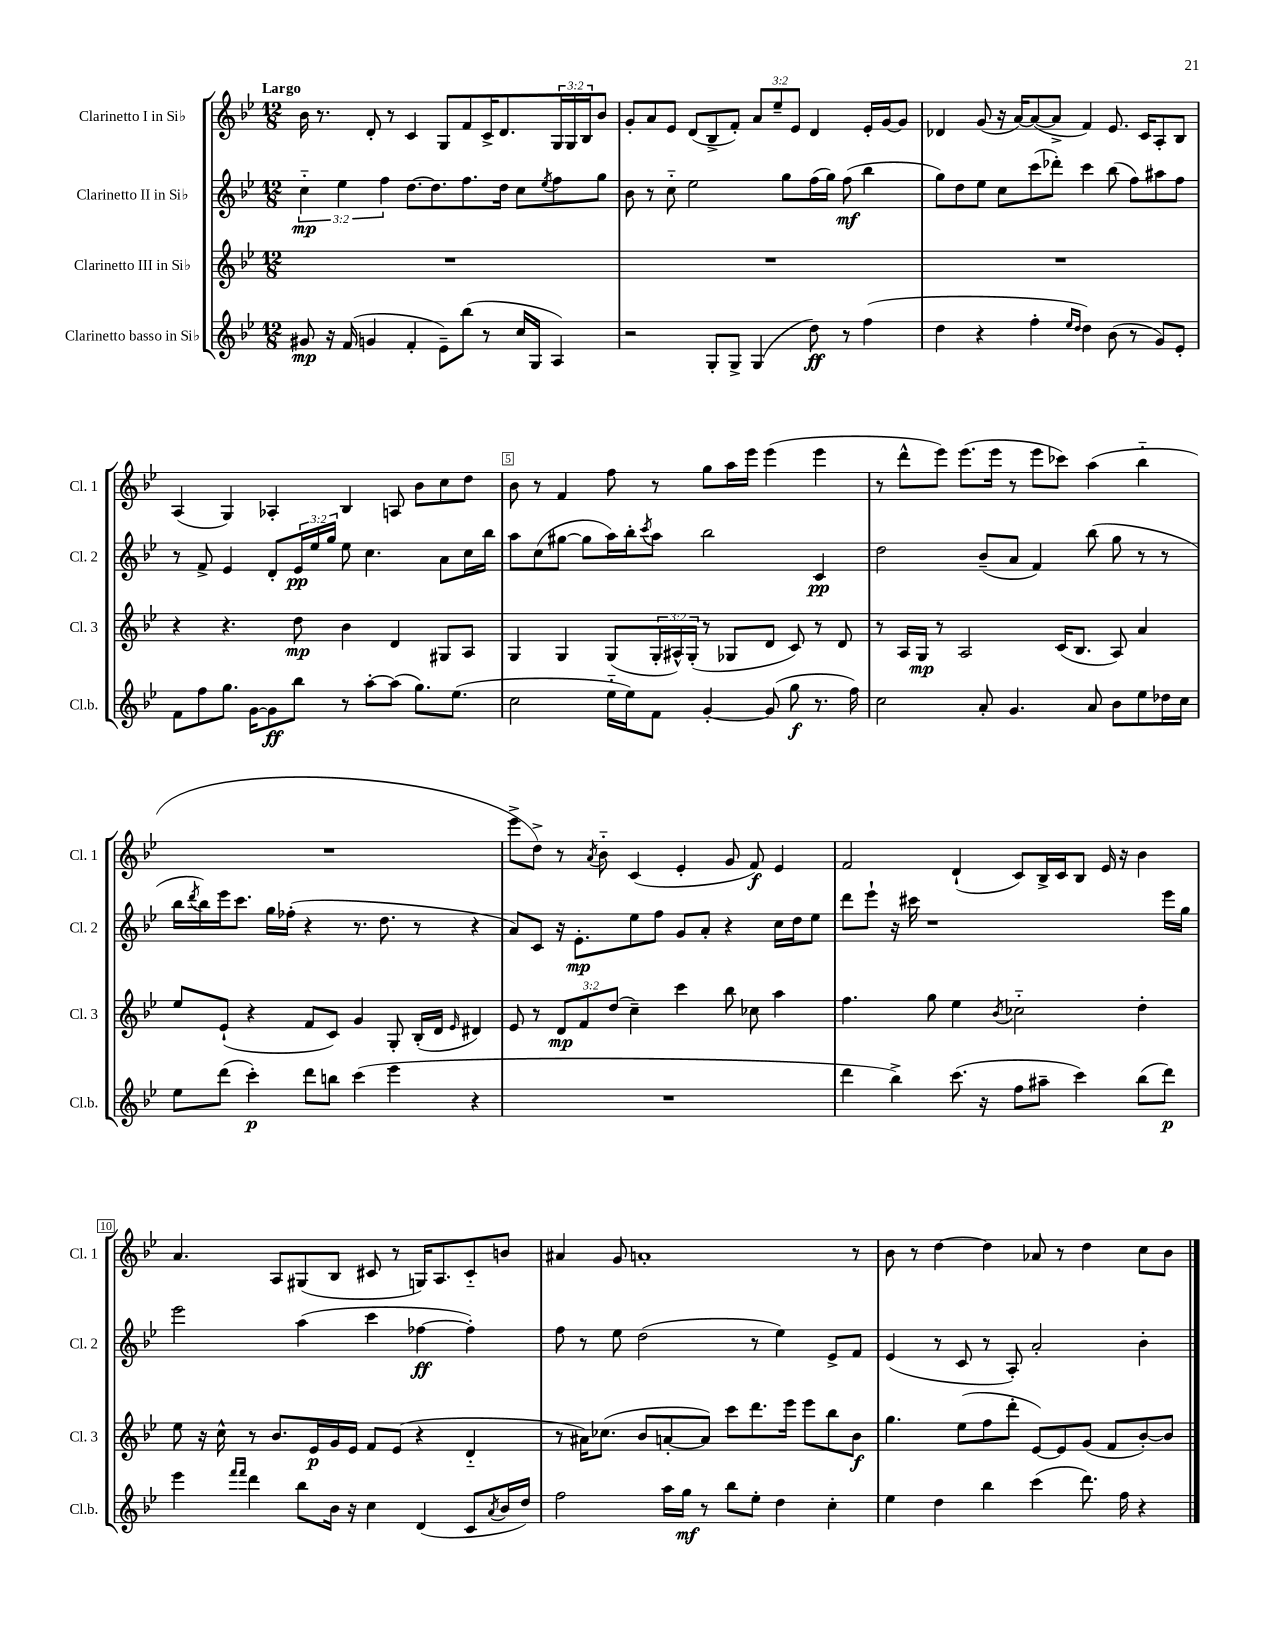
<<
\new StaffGroup <<
\new Staff = "s0" \with { instrumentName = "Clarinetto I in Sib" shortInstrumentName = "Cl. 1" } {
    \clef treble \key bes \major \numericTimeSignature \time 12/8 \override Staff.TupletNumber.text = #tuplet-number::calc-fraction-text \tempo "Largo"
    bes'16 r8. d'8-. r8 c'4 g8 f'8 c'16-> d'8. \tuplet 3/2 { g16 g16 bes16 } bes'8 |
    g'8-. a'8 ees'8 d'8( bes8-> f'8-.) \tuplet 3/2 { a'8 ees''8-- ees'8 } d'4 ees'16-. g'16~ g'8 |
    des'4 g'8( r16 a'16~) a'8~( a'8-> f'4) ees'8. c'16 a8-. bes8 |
    a4( g4) aes4-. bes4 a8 bes'8 c''8 d''8 |
    bes'8 r8 f'4 f''8 r8 g''8 a''16 ees'''16 ees'''4( ees'''4 |
    r8 d'''8-^ ees'''8) ees'''8.( ees'''16 r8 ees'''8 ces'''8) a''4( bes''4-_ |
    R1. |
    ees'''8-> d''8->) r8 \acciaccatura { a'8 } bes'8-_ c'4( ees'4-. g'8 f'8\f) ees'4 |
    f'2 d'4-!( c'8) bes16-> c'16 bes8 ees'16 r16 bes'4 |
    a'4. a8 gis8( bes8 cis'8 r8 g16) a8. cis'8-_ b'8 |
    ais'4 g'8 a'1-. r8 |
    bes'8 r8 d''4~ d''4 aes'8 r8 d''4 c''8 bes'8 \bar "|." |
}
\new Staff = "s1" \with { instrumentName = "Clarinetto II in Sib" shortInstrumentName = "Cl. 2" } {
    \clef treble \key bes \major \numericTimeSignature \time 12/8 \override Staff.TupletNumber.text = #tuplet-number::calc-fraction-text
    \tuplet 3/2 { c''4-_\mp ees''4 f''4 } d''8.~ d''8. f''8. d''16 c''8 \acciaccatura { ees''8 } f''8 g''8 |
    bes'8 r8 c''8-_ ees''2 g''8 f''16( g''16) f''8\mf( bes''4 |
    g''8) d''8 ees''8 c''8 c'''8( des'''8-.) c'''4 bes''8( f''8) ais''8 f''8 |
    r8 f'8-> ees'4 d'8-. \tuplet 3/2 { ees'16\pp ees''16 g''16 } ees''8 c''4. a'8 c''16 bes''16 |
    a''8 c''8( gis''8~ gis''8 a''16) bes''16-. \acciaccatura { c'''8 } a''8 bes''2 c'4\pp |
    d''2 bes'8--( a'8 f'4) bes''8( g''8 r8 r8 |
    bes''16 \acciaccatura { d'''8 } bes''16) ees'''16 c'''8. g''16 fes''16-.( r4 r8. d''8. r8 r4 |
    a'8) c'8 r16 ees'8.-.\mp ees''8 f''8 g'8 a'8-. r4 c''16 d''16 ees''8 |
    d'''8 ees'''8-! r16 cis'''16 r1 ees'''16 g''16 |
    ees'''2 a''4( c'''4 fes''4~\ff fes''4-.) |
    f''8 r8 ees''8 d''2( r8 ees''4) ees'8-> f'8 |
    ees'4( r8 c'8 r8 a8-.) a'2-. bes'4-. \bar "|." |
}
\new Staff = "s2" \with { instrumentName = "Clarinetto III in Sib" shortInstrumentName = "Cl. 3" } {
    \clef treble \key bes \major \numericTimeSignature \time 12/8 \override Staff.TupletNumber.text = #tuplet-number::calc-fraction-text
    R1. |
    R1. |
    R1. |
    r4 r4. d''8\mp bes'4 d'4 gis8 a8 |
    g4 g4 g8( \tuplet 3/2 { g16-. ais16-^) g16-.( } r8 ges8 d'8 c'8) r8 d'8 |
    r8 a16 g16\mp r8 a2 c'16( bes8. a8) a'4 |
    ees''8 ees'8-!( r4 f'8 c'8) g'4 g8-. bes16-.( d'16 \grace { ees'16 } dis'4) |
    ees'8 r8 \tuplet 3/2 { d'8\mp f'8 d''8( } c''4--) c'''4 bes''8 ces''8 a''4 |
    f''4. g''8 ees''4 \acciaccatura { bes'8 } ces''2-_ d''4-. |
    ees''8 r16 c''16-^ r8 bes'8. ees'16\p g'16 ees'16 f'8 ees'8( r4 d'4-_ |
    r8 ais'16) ces''8.( bes'8 a'8~-. a'8) c'''8 d'''8. ees'''16 ees'''8 bes''8 bes'8\f |
    g''4. ees''8( f''8 d'''8-. ees'8~) ees'8 g'8( f'8 bes'8~-.) bes'8 \bar "|." |
}
\new Staff = "s3" \with { instrumentName = "Clarinetto basso in Sib" shortInstrumentName = "Cl.b." } {
    \clef treble \key bes \major \numericTimeSignature \time 12/8
    gis'8\mp r16 f'16( g'4 f'4-. ees'8--) bes''8( r8 c''16 g16 a4) |
    r2 g8-. g8-> g4( d''8\ff) r8 f''4( |
    d''4 r4 f''4-. \grace { ees''16 d''16 } d''4) bes'8( r8 g'8) ees'8-. |
    f'8 f''8 g''8. g'16~ g'8\ff bes''8 r8 a''8~-. a''8( g''8.) ees''8.( |
    c''2 ees''16-_ ees''16) f'8 g'4~-. g'8( g''8\f r8. f''16) |
    c''2 a'8-. g'4. a'8 bes'8 ees''8 des''16 c''16 |
    ees''8 d'''8( c'''4-.\p) d'''8 b''8 c'''4( ees'''4 r4 |
    R1. |
    d'''4 bes''4->) c'''8.( r16 f''8 ais''8-- c'''4) bes''8( d'''8\p) |
    ees'''4 \grace { f'''16 f'''16 } d'''4 bes''8 bes'16 r16 c''4 d'4( c'8 \acciaccatura { a'8 } bes'16 d''16) |
    f''2 a''16 g''16\mf r8 bes''8 ees''8-. d''4 c''4-. |
    ees''4 d''4 bes''4 c'''4( d'''8.) f''16 r4 \bar "|." |
}
>>
>>
\layout { \context { \Score \override BarNumber.break-visibility = ##(#f #t #t) barNumberVisibility = #(every-nth-bar-number-visible 5) \override BarNumber.stencil = #(make-stencil-boxer 0.1 0.3 ly:text-interface::print) } }
